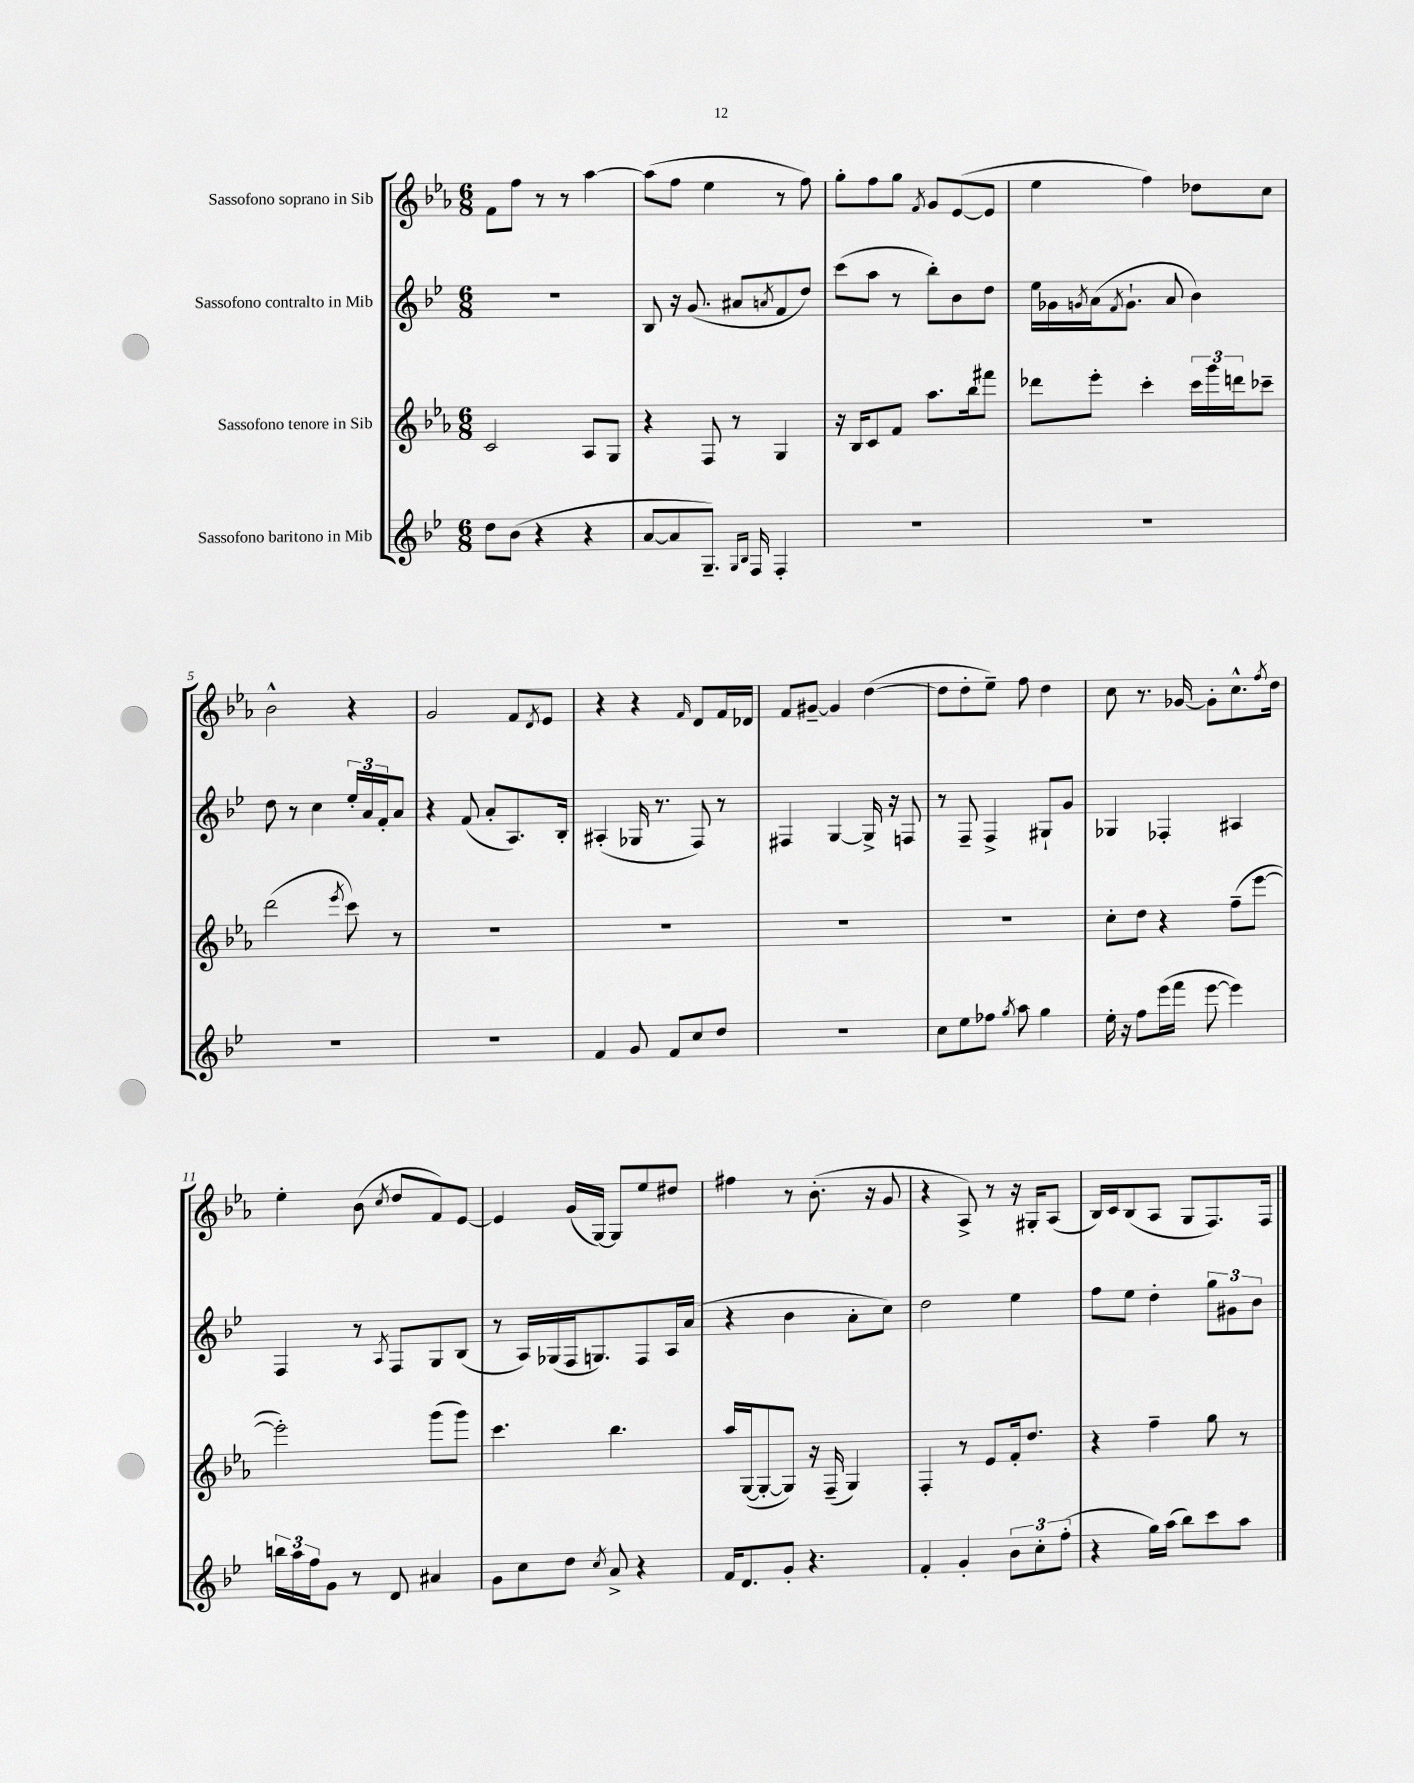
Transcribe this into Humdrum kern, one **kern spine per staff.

**kern	**kern	**kern	**kern
*staff4	*staff3	*staff2	*staff1
*clefG2	*clefG2	*clefG2	*clefG2
*k[b-e-]	*k[b-e-a-]	*k[b-e-]	*k[b-e-a-]
*M6/8	*M6/8	*M6/8	*M6/8
8dd	2c	2.r	8f
(8b-	.	.	8ff
4r	.	.	8r
.	.	.	8r
4r	8A-	.	[4aa-
.	8G	.	.
=	=	=	=
[8a	4r	8B-	(8aa-]
8a]	.	16r	8ff
.	.	(8.g	.
8.G~)	8F	.	4ee-
.	8r	8a#	.
16qqG	.	.	.
16qqB-	.	.	.
16F	.	.	.
.	.	8qa	.
4F'	4G	8f	8r
.	.	8dd)	8ff)
=	=	=	=
2.r	16r	(8ccc	8gg'
.	16B-	.	.
.	8c	8aa	8ff
.	8f	8r	8gg
.	.	.	8qf
.	8.aa-	8bb-')	8g
.	.	8b-	([8e-
.	16bb-	.	.
.	8fff#	8dd	8e-]
=	=	=	=
2.r	8ddd-	16ee-	4ee-
.	.	16g-	.
.	.	8qg	.
.	8eee-'	(16a	.
.	.	8qf	.
.	.	8.g`	.
.	4ccc'	.	4ff)
.	.	8a	.
.	24ccc	4b-)	8dd-
.	24ggg	.	.
.	24ddd	.	.
.	8ccc-~	.	8cc
=	=	=	=
2.r	(2ddd	8dd	2b-^^
.	.	8r	.
.	.	4cc	.
.	8qeee-	.	.
.	8ccc)	24ee-'	4r
.	.	24a	.
.	.	24f'	.
.	8r	8a	.
=	=	=	=
2.r	2.r	4r	2g
.	.	(8f	.
.	.	8a'	.
.	.	8.A)	8f
.	.	.	8qd
.	.	.	8e-
.	.	16B-'	.
=	=	=	=
4f	2.r	(4A#'	4r
8g	.	16G-	4r
.	.	8.r	.
8f	.	.	.
.	.	.	16qqf
8cc	.	8F)	8d
8dd	.	8r	16f
.	.	.	16d-
=	=	=	=
2.r	2.r	4F#	8f
.	.	.	[8g#~
.	.	[4G	4g#]
.	.	16G^]	([4dd
.	.	16r	.
.	.	8F	.
=	=	=	=
8cc	2.r	8r	8dd]
8ee-	.	8F~	8dd'
8ff-	.	4F^	8ee-~)
8qgg	.	.	.
8aa	.	.	8ff
4gg	.	8G#`	4dd
.	.	8g	.
=	=	=	=
16ee-'	8cc'	4G-	8cc
16r	.	.	.
8ff	8dd	.	8.r
(16eee-	4r	4F-'	.
16fff	.	.	[16g-
[8eee-	.	.	8g-']
4eee-])	(8ff~	4A#	8.cc^^
.	[8eee-	.	.
.	.	.	8qff
.	.	.	16dd
=	=	=	=
24bb	2eee-'])	4F	4ee-'
24aa	.	.	.
24ff	.	.	.
8g	.	.	.
8r	.	8r	(8b-
.	.	8qA	8qcc
8d	.	8F	8dd
4a#	(8ggg	8G	8f)
.	8ggg)	(8B-	[8e-
=	=	=	=
8g	4.ccc	8r	4e-]
8cc	.	16A)	.
.	.	(16G-	.
8dd	.	16F	(16g
.	.	8.G)	[16G)
8qcc	.	.	.
8a^	4.bb-	.	8G]
4r	.	8F	8ee-
.	.	16A	8dd#
.	.	(16a	.
=	=	=	=
16f	16aa-	4r	4ff#
8.d	([16G	.	.
.	8G'_	.	.
8g'	8G])	4b-	8r
4.r	16r	.	(8.b-'
.	(16F~	.	.
.	4G)	8a'	.
.	.	.	16r
.	.	8cc)	8g
=	=	=	=
4f'	4F'	2dd	4r
4g'	8r	.	8A-^)
.	8e-	.	8r
12b-	16f'	4ee-	16r
.	8.dd	.	16G#'
12cc'	.	.	.
.	.	.	(8A-
(12ff'	.	.	.
=	=	=	=
4r	4r	8ff	16B-)
.	.	.	16c
.	.	8ee-	(8B-
16gg)	4ff~	4dd'	8A-
(16aa	.	.	.
8bb-)	.	.	8G
8ccc	8gg	12gg	8.F)
.	.	12g#	.
8aa	8r	.	.
.	.	12b-	.
.	.	.	16F
==	==	==	==
*-	*-	*-	*-
